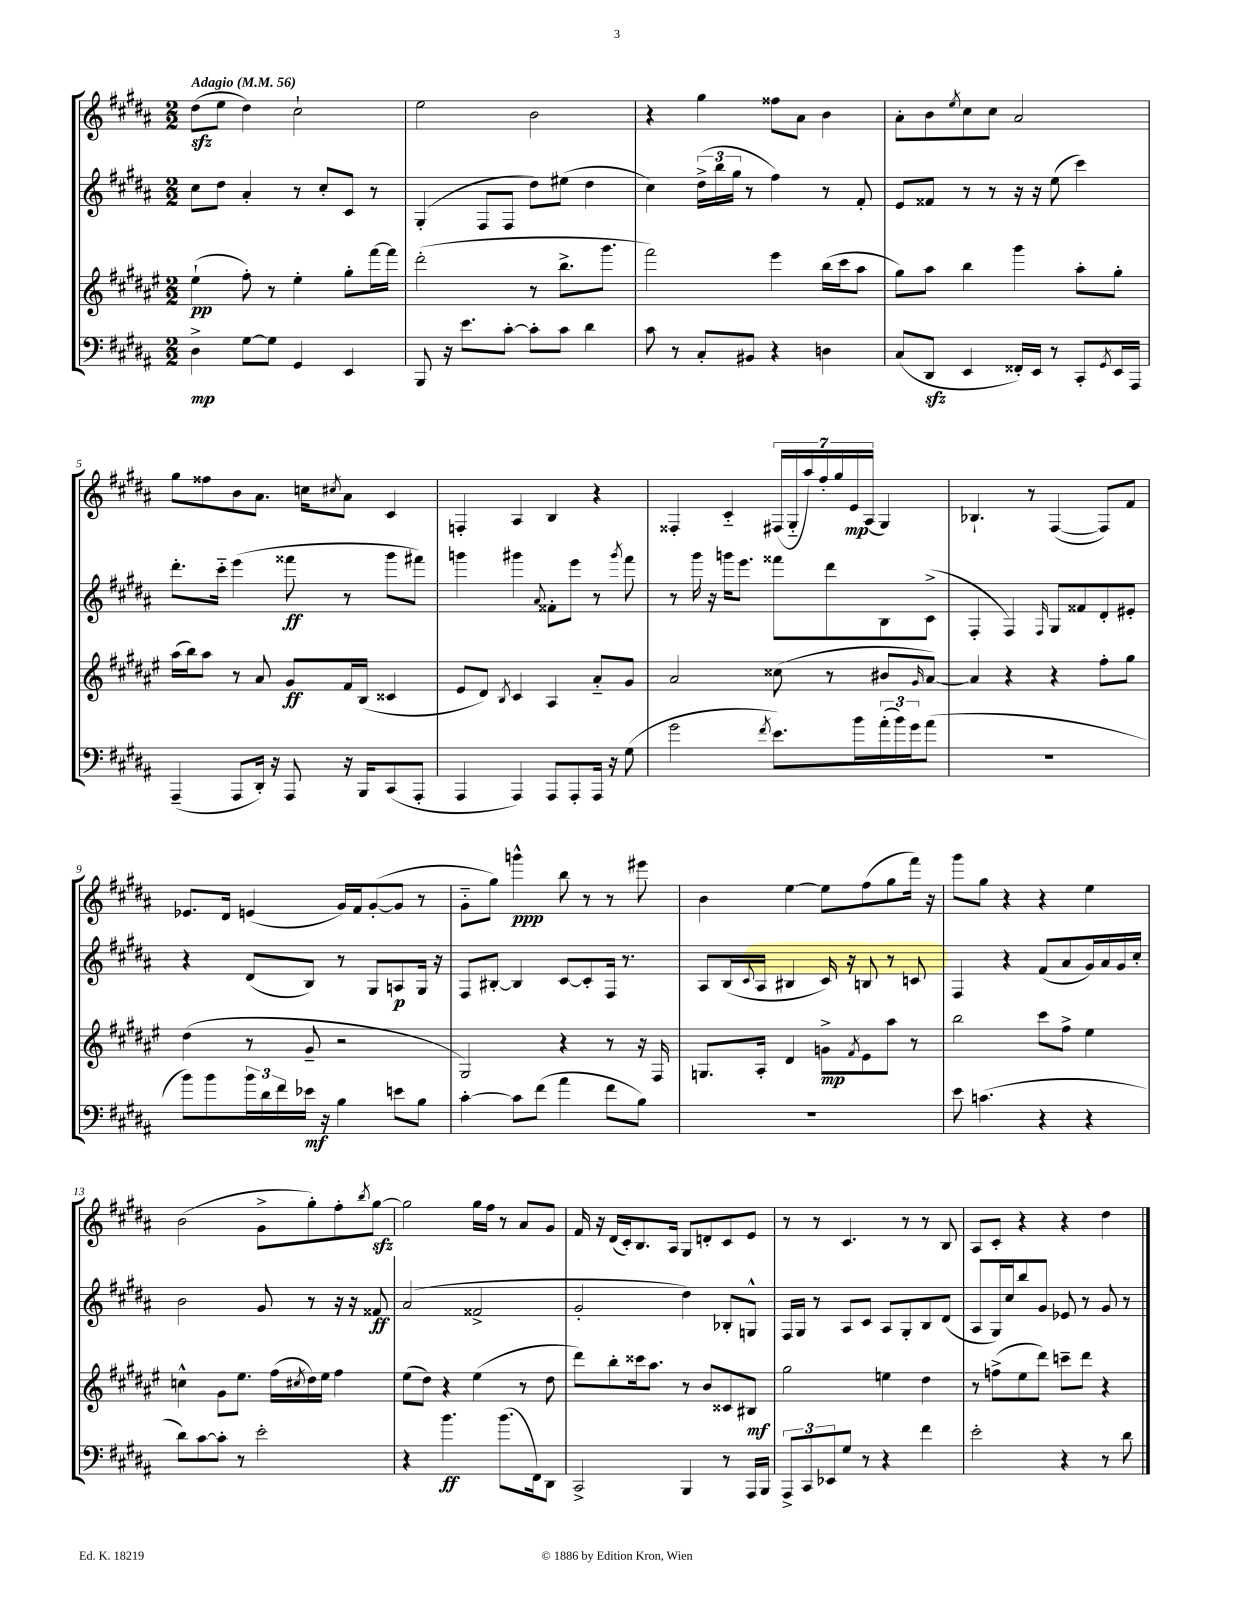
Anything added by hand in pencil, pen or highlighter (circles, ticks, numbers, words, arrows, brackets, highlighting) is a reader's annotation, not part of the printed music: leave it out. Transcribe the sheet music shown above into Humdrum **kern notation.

**kern	**kern	**kern	**kern
*staff4	*staff3	*staff2	*staff1
*clefF4	*clefG2	*clefG2	*clefG2
*k[f#c#g#d#a#]	*k[f#c#g#d#a#e#]	*k[f#c#g#d#a#]	*k[f#c#g#d#a#]
*M2/2	*M2/2	*M2/2	*M2/2
*MM56	*MM56	*MM56	*MM56
4D#^\	(4ee#`\	8cc#\L	(8dd#\L
.	.	8dd#\J	8ee\J
[8G#\L	8ff#'\)	4a#'/	4dd#\)
8G#\]J	8r	.	.
4GG#/	4ee#'\	8r	2cc#`\
.	.	8cc#'/L	.
4EE/	8gg#'\L	8c#/J	.
.	[16fff#\L	8r	.
.	16fff#\]JJ	.	.
=	=	=	=
8BBB/	(2ddd#'\	(4G#'/	2ee\
16r	.	.	.
8.e\L	.	.	.
.	.	8F#/L	.
[8c#'\J	.	8F#/J	.
8c#'\]L	8r	8dd#\L)	2b\
8c#\J	8.bb^\L	(8ee#\J	.
4d#\	.	4dd#\	.
.	8.ggg#\J	.	.
=	=	=	=
8c#\	2fff#\)	4cc#\)	4r
8r	.	.	.
8C#'/L	.	(24dd#^\LL	4gg#\
.	.	24bb\	.
.	.	24gg#\JJ	.
8BB#/J	.	8r	.
4r	4eee#\	4ff#\)	8ff##\L
.	.	.	8a#\J
4D\	(16bb\LL	8r	4b\
.	16ccc#\J	.	.
.	8aa#\J	8f#'/	.
=	=	=	=
(8C#/L	8gg#\L)	8e/L	8a#'\L
8DD#/J	8aa#\J	8f##/J	8b\
.	.	.	8qee/
4EE/	4bb\	8r	8cc#\
.	.	8r	8cc#\J
16FF##'/LL)	4ggg#\	16r	2a#/
16EE/JJ	.	16r	.
8r	.	(8ee\	.
8CC#'/L	8aa#'\L	4ccc#\)	.
8qGG#/	.	.	.
16EE/L	8gg#'\J	.	.
16AAA#/JJ	.	.	.
=	=	=	=
(4AAA#~/	(16aa#\LL	8.ddd#'\L	8gg#\L
.	16bb\J)	.	.
.	8aa#\J	.	8ff##\
.	.	16ccc#'~\Jk	.
8AAA#/L	8r	(4eee\	8b\
16DD#'/Jk)	8a#/	.	8.a#\J
16r	.	.	.
8AAA#/	8g#/L	8fff##\	.
.	.	.	16cc\LK
.	.	.	8qcc#/
16r	16f#/L	8r	8a#\J
16BBB/LK	(16B/JJ	.	.
(8CC#/	4c##/	8ggg#\L	4c#/
8AAA#'/J	.	8fff#\J)	.
=	=	=	=
4AAA#/	8e#/L	4ggg\	4F'/
.	8d#/J)	.	.
.	8qB/	.	.
4AAA#/)	4c#/	4ggg#\	4A#/
.	.	8qqa#/	.
8AAA#/L	4A#/	8f##'\L	4B/
8AAA#'/	.	8eee\J	.
16AAA#/Jk	8a#'~/L	8r	4r
16r	.	.	.
.	.	8qggg#/	.
(8G#\	8g#/J	8fff#\	.
=	=	=	=
2g#\	2a#/	8r	4F##'/
.	.	16ggg#\	.
.	.	16r	.
.	.	16ggg\LK	4c#'~/
.	.	8.eee\J	.
8qf#/	.	.	.
8.e\L)	(8cc##\	8fff##\L	(28F#/LL
.	.	.	28G#'~/
.	.	.	28aa#/)
.	.	.	28ff#'/
.	8r	8ddd#\	.
.	.	.	28gg#/
.	.	.	28e/
16b\L	.	.	.
.	.	.	(28A#/JJ
(24a#'\	8b#/L	8B\	4G#/)
24b\)	.	.	.
24g#\J	.	.	.
.	16qqg#/	.	.
(8a#\J	[8a#/J)	(8c#^\J	.
=	=	=	=
1r	4a#/]	4F#'/	4.B-`/
.	4r	4F#/)	.
.	.	.	8r
.	.	16qqF#/	.
.	4r	8G#/L	([4F#/
.	.	8f##/	.
.	8ff#'\L	8d#'/	8F#/]L)
.	8gg#\J	8e#'/J	8f#/J
=	=	=	=
8b\L)	(4dd#\	4r	8.e-/L
8b\	.	.	.
.	.	.	16d#/Jk
24b\L	8r	(8d#/L	(4e/
24d#\	.	.	.
24f#\	.	.	.
16e-\JJ	8g#~/	8B/J)	.
16r	.	.	.
4B\	2r	8r	16g#/LL)
.	.	.	16f#/J
.	.	8G#/L	([8g#'/
8e\L	.	8A/	8g#/]J
8B\J	.	16G#/Jk	8r
.	.	16r	.
=	=	=	=
[4c#'\	2G#/)	8F#/L	8g#'~\L
.	.	[8B#'/J	8gg#\J)
8c#\]L	.	4B#/]	4ggg^^\
(8f#\J	.	.	.
4a#\	4r	[8c#/L	8bb\
.	.	8c#'/]	8r
8f#\L	8r	16F#/Jk	8r
.	.	8.r	.
8B\J)	16r	.	8eee#\
.	16F#/	.	.
=	=	=	=
1r	8.G/L	8A#/L	4b\
.	.	(16B/L	.
.	.	8qqc#/	.
.	16A#'/Jk	16A#/JJ	.
.	4d#/	4B#/	[4ee\
.	8g^\L	16c#/)	8ee\]L
.	.	16r	.
.	8qf#/	.	.
.	8e#\	8B/	(8ff#\
.	8aa#\J	8r	8gg#\
.	8r	8c/	16fff#\Jk)
.	.	.	16r
=	=	=	=
8e\	2bb\	4F#/	8ggg#\L
(4.c\	.	.	8gg#\J
.	.	4r	4r
4r	8ccc#\L	(8f#/L	4r
.	8ff#^\J	8a#/	.
4r	4ee#\	16g#/L)	4ee\
.	.	16a#/	.
.	.	16g#/	.
.	.	16cc#'/JJ	.
=	=	=	=
8d#\L)	4cc^^\	2b\	(2b\
[8c#\	.	.	.
8c#'\]J	8g#\L	.	.
8r	8.ee#\J	.	.
2e'\	.	8g#/	8g#^\L
.	(16ff#\LL	.	.
.	8qcc#/	.	.
.	16dd#\)	8r	8gg#'\)
.	16ee#\JJ	.	.
.	4ff#\	16r	8ff#'\
.	.	16r	.
.	.	.	8qbb/
.	.	8f##/	[8gg#\J
=	=	=	=
4r	(8ee#\L	(2a#/	2gg#\]
.	8dd#\J)	.	.
4.b\	4r	.	.
.	(4ee#\	2f##^/	16gg#\LL
.	.	.	16ff#\JJ
(8.b\L	.	.	8r
.	8r	.	8a#/L
16FF#\k)	.	.	.
8DD#\J	8dd#\	.	8g#/J
=	=	=	=
2CC#^/	8ddd#\L)	2g#'/	16f#/
.	.	.	16r
.	8bb'\	.	(16d#/LL
.	.	.	16c#'/J)
.	16ccc##\k	.	8.B/
.	8.aa#\J	.	.
.	.	.	16A#/Jk
4BBB/	8r	4dd#\)	8G#/L
.	8b/L	.	8d'/
8r	8c##/	8B-'/L	8c#/
16AAA#/LL	8B#/J	8G^^/J	8e/J
16BBB/JJ	.	.	.
=	=	=	=
12AAA#^/L	2gg#\	16F#/LL	8r
.	.	16G#/JJ	.
12CC#/	.	.	.
.	.	8r	8r
12EE-/	.	.	.
8G#/J	.	8A#/L	4.c#/
8r	.	8c#/J	.
4r	4ee\	8A#/L	.
.	.	8G#'/	8r
4f#\	4dd#\	8B/	8r
.	.	(8d#/J	8B/
=	=	=	=
2e'\	8r	8A#/L	8A#/L
.	(8ff^\L	16G#/L)	8c#'/J
.	.	16cc#/J	.
.	8ee#\	8bb/	4r
.	8ddd#\J)	8g#/J	.
4r	8ccc~\L	8e-/	4r
.	8ddd#\J	8r	.
8r	4r	8g#/	4dd#\
8d#\	.	8r	.
==	==	==	==
*-	*-	*-	*-
